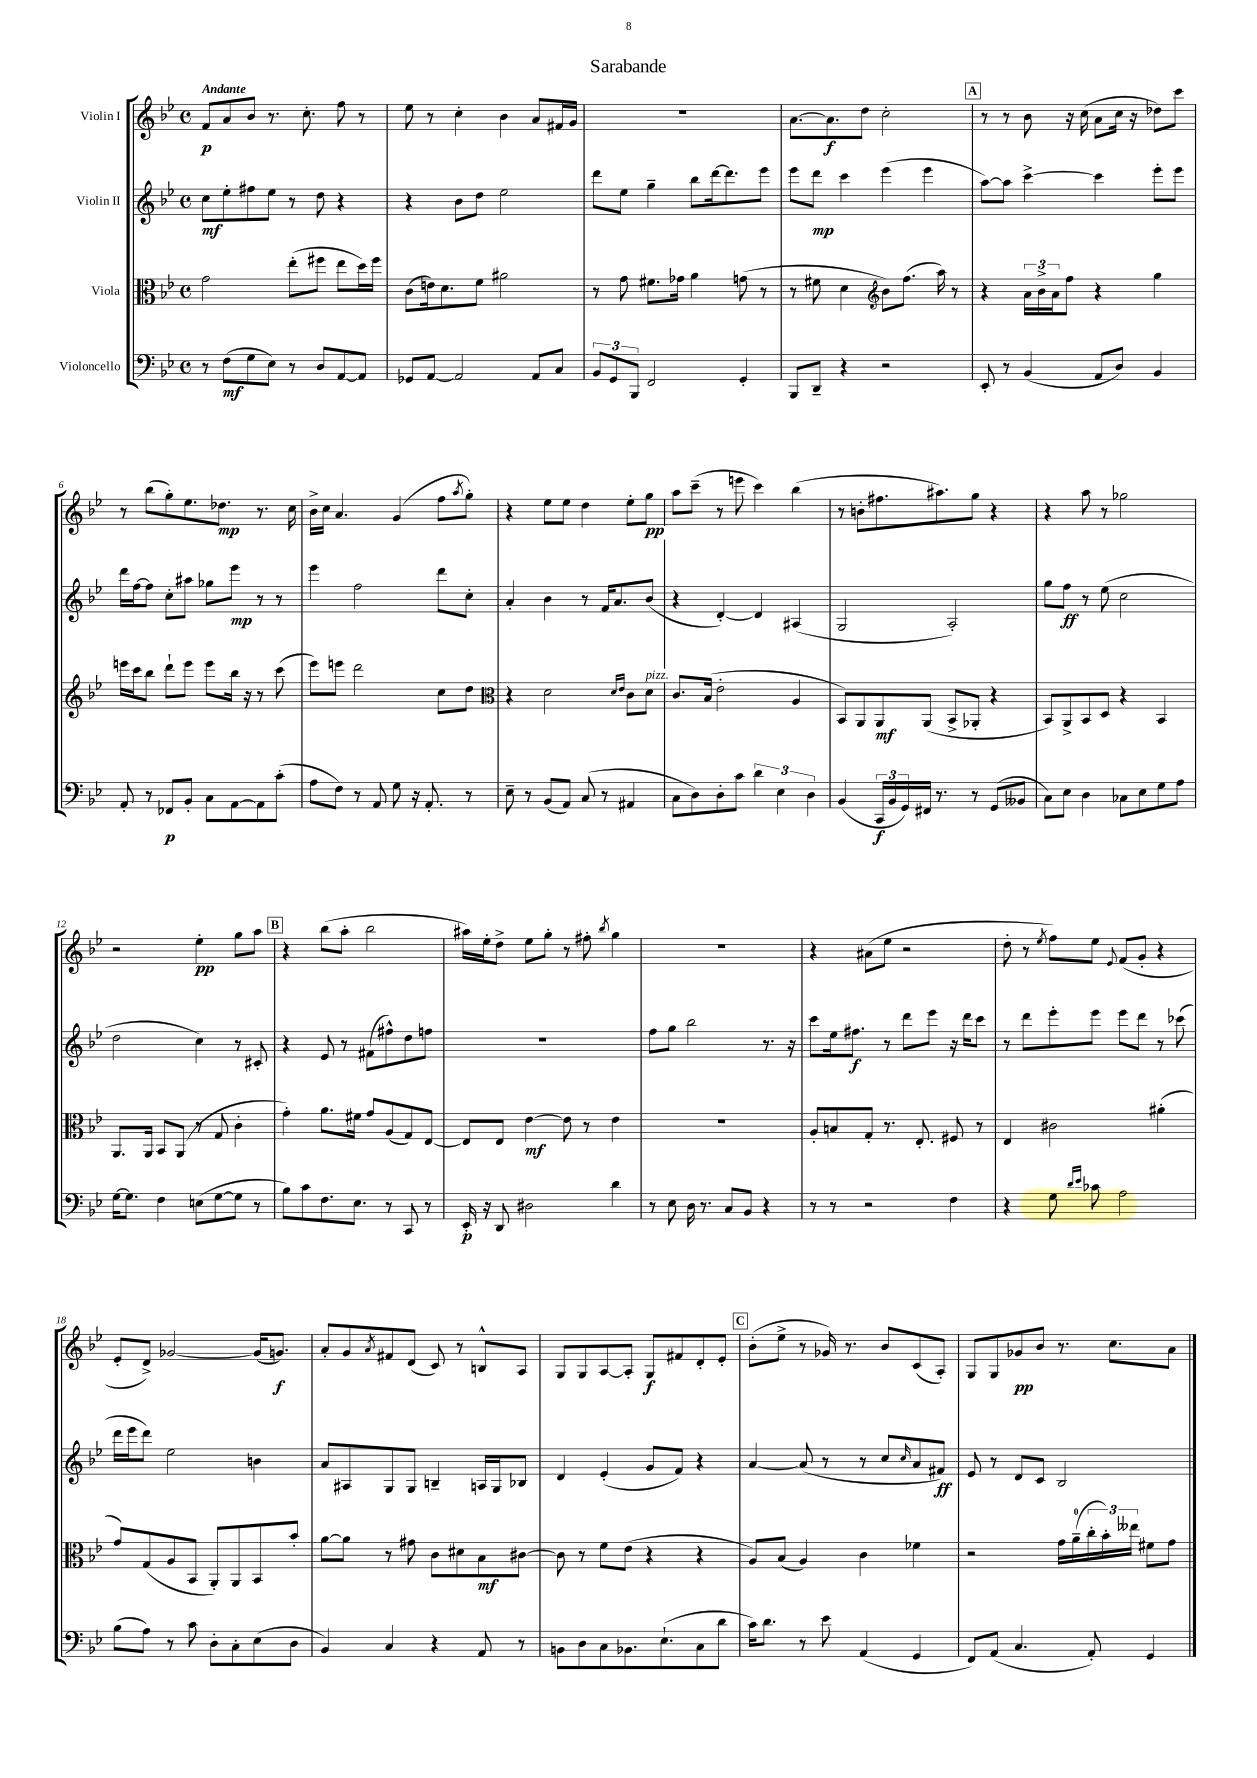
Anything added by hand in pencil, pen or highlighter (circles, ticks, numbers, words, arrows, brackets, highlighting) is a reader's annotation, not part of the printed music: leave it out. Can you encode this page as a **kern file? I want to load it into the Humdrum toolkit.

**kern	**kern	**kern	**kern
*staff4	*staff3	*staff2	*staff1
*clefF4	*clefC3	*clefG2	*clefG2
*k[b-e-]	*k[b-e-]	*k[b-e-]	*k[b-e-]
*M4/4	*M4/4	*M4/4	*M4/4
*met(c)	*met(c)	*met(c)	*met(c)
8r	2g	8cc	8f
(8F	.	8ee-'	8a
8G	.	8ff#	8b-
8E-)	.	8ee-	8.r
8r	(8ee-'	8r	.
.	.	.	8.cc'
8D	8ff#	8dd	.
[8AA	8ee-	4r	8ff
8AA]	16dd)	.	8r
.	16ff#	.	.
=	=	=	=
8GG-	(8c	4r	8ee-
[8AA	16e)	.	8r
.	8.d	.	.
2AA]	.	8b-	4cc'
.	8f	8dd	.
.	2a#	2ee-	4b-
8AA	.	.	8a
8C	.	.	16f#
.	.	.	16g
=	=	=	=
12BB-	8r	8ddd	1r
12GG	.	.	.
.	8g	8ee-	.
12BBB-	.	.	.
2FF	8.f#	4gg~	.
.	16g-	.	.
.	4a	8bb-	.
.	.	[16ddd	.
.	.	8.ddd]	.
4GG'	(8g	.	.
.	8r	8eee-	.
=	=	=	=
8BBB-	8r	8eee-	[8.a
8DD~	8f#	8ddd	.
.	.	.	8.a]
4r	4d	4ccc	.
.	.	.	8dd
*	*clefG2	*	*
2r	8b-)	(4eee-	2cc'
.	(8.ff	.	.
.	.	4eee-	.
.	16aa)	.	.
.	8r	.	.
=	=	=	=
8EE-'	4r	[8aa)	8r
8r	.	8aa]	8r
(4BB-	24a	[4ccc^	8b-
.	24b-^	.	.
.	24a	.	.
.	8ff	.	16r
.	.	.	(16cc
8AA	4r	4ccc]	8a
8D)	.	.	16cc
.	.	.	16r
4BB-	4gg	8eee-'	8dd-)
.	.	8eee-	8ccc
=	=	=	=
8AA'	16eee	16ddd	8r
.	16ccc	[16ff	.
8r	8bb-	8ff]	(8bb-
8FF-	8ddd`	8cc'	8gg')
8BB-'	8eee	8aa#	8.ee-
8C	8eee	8gg-	.
.	.	.	8.dd-
[8AA	16bb-	8eee-	.
.	16r	.	.
8AA]	8r	8r	8.r
(8c'	(8ccc	8r	.
.	.	.	16cc
=	=	=	=
8A	8eee-)	4eee-	16b-^
.	.	.	16cc
8F)	8eee	.	4.a
8r	2ddd	2ff	.
8AA	.	.	.
8G	.	.	(4g
16r	.	.	.
8.AA'	.	.	.
.	8cc	8ddd	8ff
.	.	.	8qaa
8r	8dd	8cc'	8gg')
=	=	=	=
*	*clefC3	*	*
8E-~	4r	4a'	4r
8r	.	.	.
(8BB-	2d	4b-	8ee-
8AA)	.	.	8ee-
(8C	.	8r	4dd
8r	.	16f	.
.	.	8.a	.
.	16qqd	.	.
.	16qqe-	.	.
4AA#	8c	.	8ee-'
.	8d	(8b-	8gg
=	=	=	=
8C	8.c	4r	8aa
8D)	.	.	(8ccc~
.	(16B-	.	.
8D'	2e-'	[4d')	8r
8c	.	.	8eee
6d	.	4d]	4ccc)
6E-	.	.	.
.	4A	(4A#	(4bb-
6D	.	.	.
=	=	=	=
(4BB-	8BB-)	2G	8r
.	8AA	.	8b'
24CC	8AA	.	8.ff#
24BB-	.	.	.
24GG)	.	.	.
16FF#	(8AA	.	.
8.r	.	.	8.aa#)
.	8BB-^	2A')	.
8r	8AA-'	.	8gg
(8GG	4r	.	4r
8BB--	.	.	.
=	=	=	=
8C)	8BB-)	8gg	4r
8E-	8AA^	8ff	.
4D	8BB-	8r	8aa
.	8D	(8ee-	8r
8C-	4r	2cc	2gg-
8E-	.	.	.
8G	4BB-	.	.
8A	.	.	.
=	=	=	=
[16G	8.AA	2dd	2r
8.G]	.	.	.
.	16AA	.	.
4F	8BB-	.	.
.	(8AA	.	.
(8E	8r	4cc)	4ee-'
[8G	8G	.	.
8G]	4c'	8r	8gg
8r	.	8c#'	8aa
=	=	=	=
8B-)	4g')	4r	4r
8c	.	.	.
8.F	8.a	8e-	(8bb-
.	.	8r	8aa'
8.E-	16f#	.	.
.	8g	(8f#	2bb-
8r	(8A	8ff#^^)	.
8CC	8G)	8dd	.
8r	[8E-	8ff	.
=	=	=	=
16EE-'	8E-]	1r	16aa#)
16r	.	.	16ee-'
8DD	8E-	.	8dd^
2D#	[4e-	.	8ee-
.	.	.	8gg'
.	8e-]	.	8r
.	8r	.	8ff#'
.	.	.	8qbb-
4d	4e-	.	4gg
=	=	=	=
8r	1r	8ff	1r
8E-	.	8gg	.
16D	.	2bb-	.
8.r	.	.	.
8C	.	.	.
8BB-	.	.	.
4r	.	8.r	.
.	.	16r	.
=	=	=	=
8r	8A'	8ccc	4r
8r	8B	16ee-	.
.	.	8.ff#	.
2r	8G'	.	(8a#
.	8.r	8r	8ee-
.	.	8ddd	2r
.	8.E-'	.	.
.	.	8eee-	.
4F	8F#	16r	.
.	.	16ddd	.
.	8r	8ccc	.
=	=	=	=
4r	4E-	8r	8dd'
.	.	8ddd	8r
.	.	.	8qee-
8G	2c#	8eee-'	8ff)
16qqd	.	.	.
16qqe-	.	.	.
8c-	.	8eee-	8ee-
.	.	.	8qqe-
2A	.	8eee-	(8f
.	.	8ddd	8g'
.	(4a#'	8r	4r
.	.	(8ccc-	.
=	=	=	=
(8B-	8g)	16ddd	8e-'
.	.	16eee-	.
8A)	(8G	8ddd)	8d^)
8r	8A	2ee-	[2g-
8c	8BB-	.	.
8D'	8AA')	.	.
8C'	8AA	.	.
(8E-	8BB-	4b	(16g-]
.	.	.	8.g)
8D	8b-'	.	.
=	=	=	=
4BB-)	[8a	8a	8a'
.	8a]	8A#	8g
.	.	.	8qa
4C	8r	8G	8f#
.	8g#	8G	(8d
4r	8c	4B~	8c)
.	8d#	.	8r
8AA	8B-	16A	8B^^
.	.	16G	.
8r	[8c#	8B-	8A
=	=	=	=
8BB	8c#]	4d	8G
8D	8r	.	8G
8C	8f	(4e-'	[8A
8.BB-	(8e-	.	8A']
.	4r	8g	8G
(8.E-`	.	.	.
.	.	8f)	8f#
8C	4r	4r	8d'
8d	.	.	8e-'
=	=	=	=
16c)	8A)	[4a	(8b-'
8.d	.	.	.
.	(8B-	.	8ee-^
8r	4A)	(8a]	8r
8e-	.	8r	16g-)
.	.	.	8.r
(4AA	4c	8r	.
.	.	8cc	8b-
.	.	16qqcc	.
4GG	4f-	8a	(8c
.	.	8f#)	8A')
=	=	=	=
8FF)	2r	8e-	8G
(8AA	.	8r	8G
4.C	.	8d	8g-
.	.	8c	8b-
.	16g	2B-	8.r
.	(16a~	.	.
8AA')	24cc'	.	.
.	24b-')	.	.
.	.	.	8.cc
.	24ee--	.	.
4GG	8f#	.	.
.	8g	.	8a
==	==	==	==
*-	*-	*-	*-
